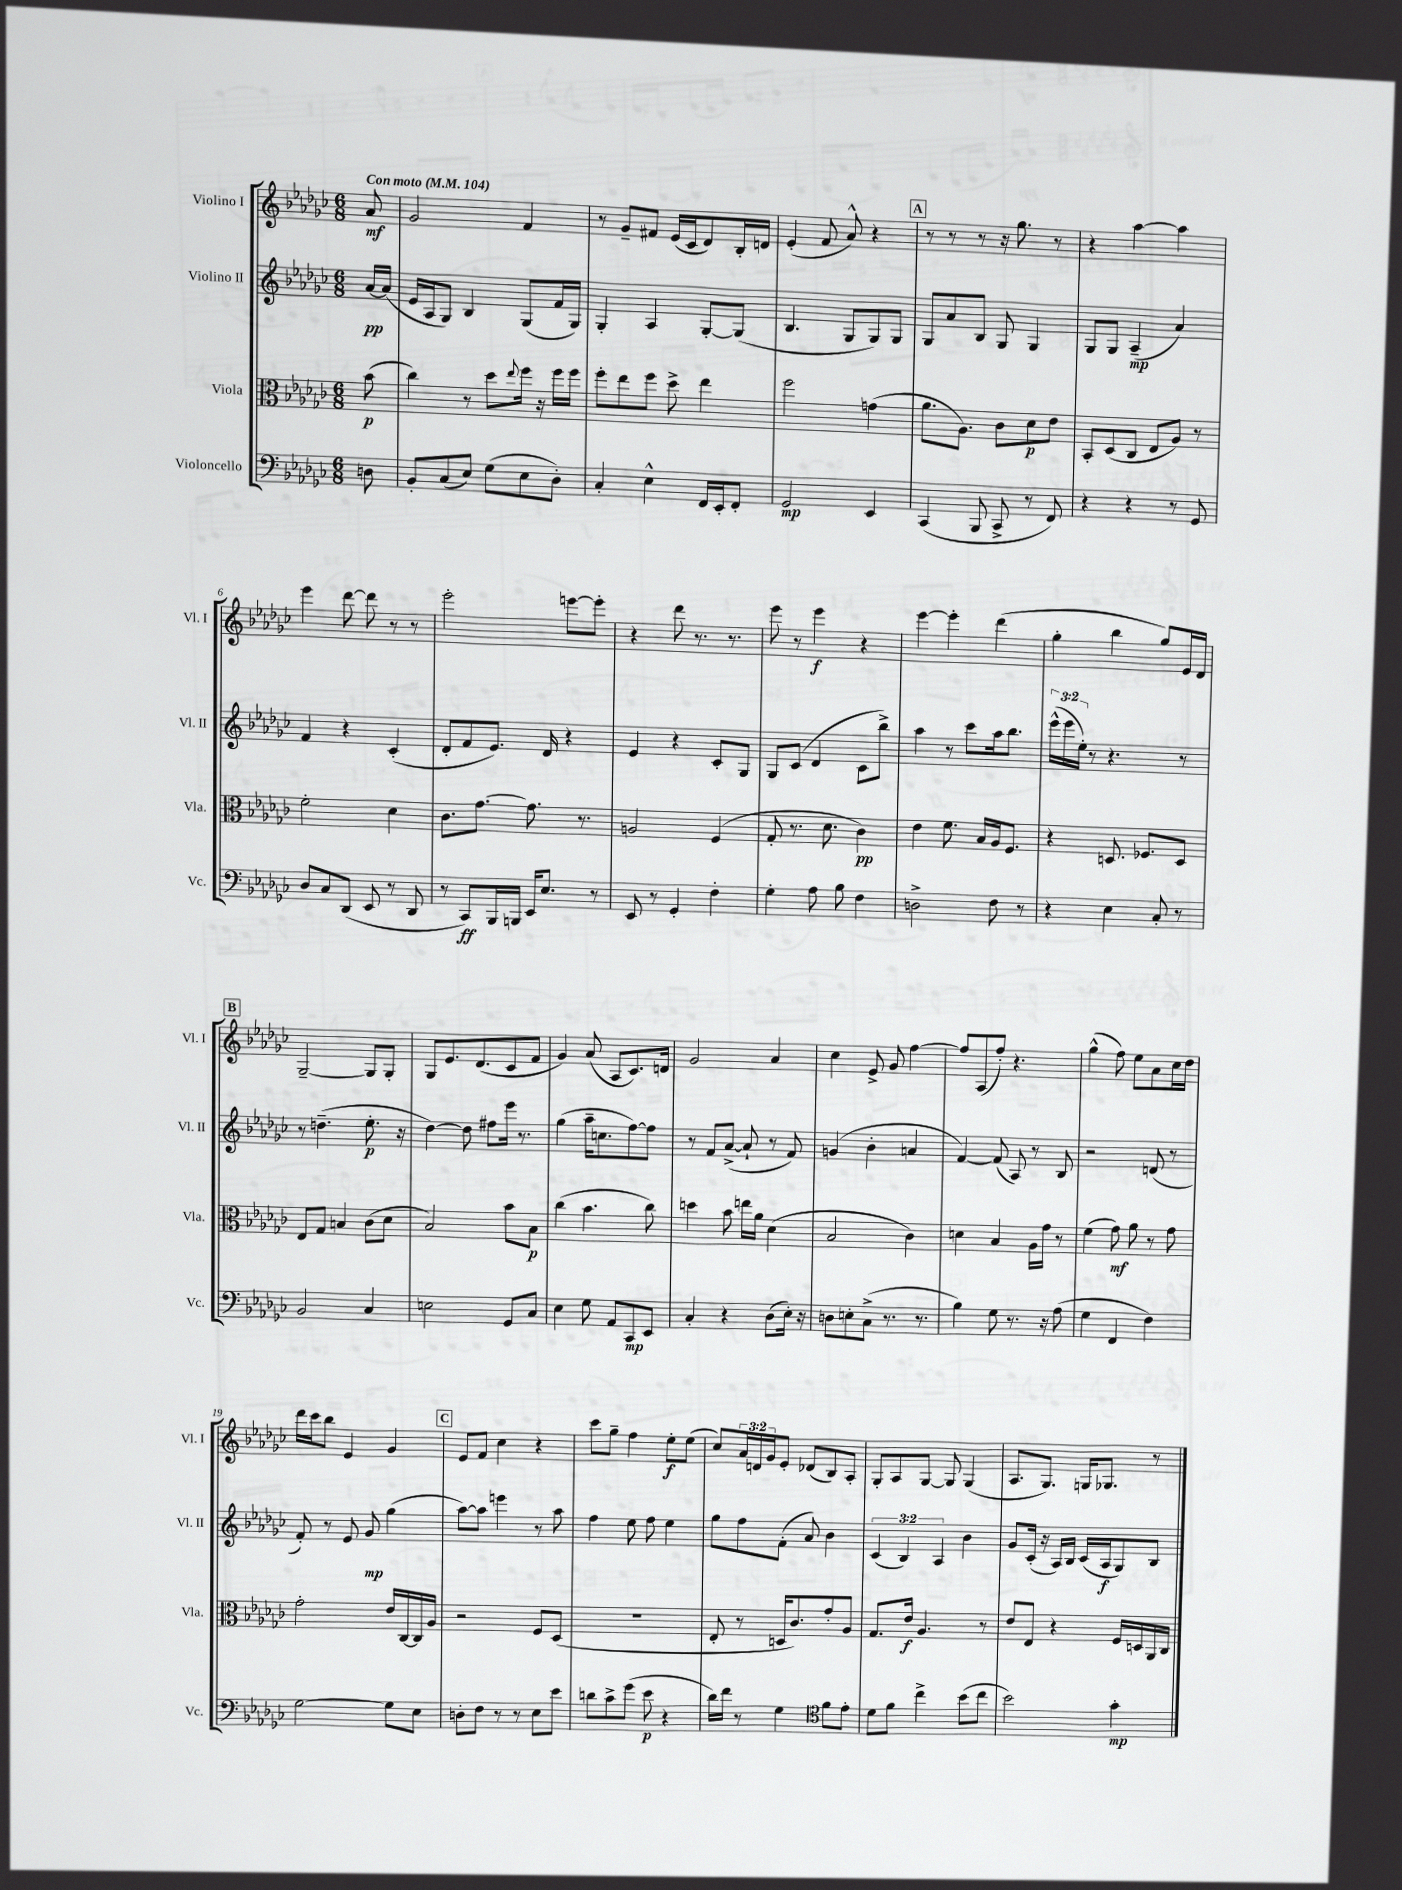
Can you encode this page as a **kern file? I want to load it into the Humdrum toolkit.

**kern	**kern	**kern	**kern
*staff4	*staff3	*staff2	*staff1
*clefF4	*clefC3	*clefG2	*clefG2
*k[b-e-a-d-g-c-]	*k[b-e-a-d-g-c-]	*k[b-e-a-d-g-c-]	*k[b-e-a-d-g-c-]
*M6/8	*M6/8	*M6/8	*M6/8
*MM104	*MM104	*MM104	*MM104
8D\	(8b-\	[16a-/LL	8a-/
.	.	(16a-/]JJ	.
=	=	=	=
8BB-'/L	4cc-\)	16e-/LL	2g-/
.	.	16A-/J	.
(8C-/	.	8G-/J)	.
8E-/J)	8r	4B-/	.
(8G-\L	8dd-\L	.	.
.	8qqee-/	.	.
8E-\	16ff\Jk	(8G-/L	4f/
.	16r	.	.
8D-'\J)	16ff\LL	16f/L	.
.	16ff\JJ	16G-/JJ)	.
=	=	=	=
4C-'/	8ff'\L	4G-'/	8r
.	8ee-\	.	8g-~/L
4E-^^\	8ff\J	4A-/	8f#/J
.	8dd-^\	.	(16e-/LL
.	.	.	16c-/J
16FF/LL	4ee-\	[8G-'/L	8d-/)
16EE-'/J	.	.	.
8FF'/J	.	(8G-/]J	16B-'/L
.	.	.	16d/JJ
=	=	=	=
2GG-/	2ff\	4.B-/	(4e-'/
.	.	.	8f/
.	.	8G-/L	8a-^^/)
4EE-/	(4g\	8G-/)	4r
.	.	8G-/J	.
=	=	=	=
(4CC-/	8.a-\L	8G-/L	8r
.	.	8a-/	8r
.	8.A-\J)	.	.
8BBB-/	.	8B-/J	8r
8CC-^/	8c-\L	8G-/	16r
.	.	.	8.gg-\
8r	8d-\	4G-/	.
8FF/)	8e-\J	.	8r
=	=	=	=
4r	8BB-'/L	8G-/L	4r
.	(8D-/	8G-/J	.
4r	8C-/J	(4A-~/	[4aa-\
.	8E-/L	.	.
8r	8A-/J)	4a-/)	4aa-\]
8GG-/	8r	.	.
=	=	=	=
8D-/L	2f'\	4f/	4eee-\
8C-/	.	.	.
(8DD-/J	.	4r	[8ddd-\
8EE-/	.	.	8ddd-\]
8r	4d-\	(4c-'/	8r
8DD-/	.	.	8r
=	=	=	=
8r	8.c-\L	8d-'/L	2eee-'\
8CC-/L)	.	8f/	.
.	[8.g-\J	.	.
16BBB-/L	.	8.e-/J)	.
16BBB/JJ	.	.	.
16EE-/LK	8.g-\]	.	.
8.E-/J	.	16d-/	.
.	.	4r	[8eee\L
.	8.r	.	.
8r	.	.	8eee'\]J
=	=	=	=
8EE-/	2A/	4e-/	4r
8r	.	.	.
4GG-'/	.	4r	8ddd-\
.	.	.	8.r
4F'\	(4F/	8c-'/L	.
.	.	.	8.r
.	.	8G-/J	.
=	=	=	=
4G-'\	8G-'/	8G-/L	8eee-\
.	8.r	(8c-/J	8r
8A-\	.	4d-/	4eee-\
.	8.d-\	.	.
8B-\	.	.	.
4F\	4c-\)	8c-\L	4r
.	.	8bb-^\J)	.
=	=	=	=
2D^\	4e-\	4aa-\	[4eee-\
.	8.f\	8r	4eee-'\]
.	.	8ccc-\L	.
.	16B-/LL	.	.
8F\	16A-/J	16aa-\k	(4ddd-\
.	8.F/J	8.bb-\J	.
8r	.	.	.
=	=	=	=
4r	4r	(24eee-^^\LL	4gg-'\
.	.	24eee-\	.
.	.	24ee-'\JJ)	.
.	.	8r	.
4E-\	8.D/	4.r	4bb-\
.	8.F-/L	.	.
8C-'/	.	.	8gg-/L)
8r	8D/J	8r	16e-/L
.	.	.	16d-/JJ
=	=	=	=
2BB-/	8E-/L	8r	[2G-~/
.	8G-/J	(4.dd~\	.
.	4B/	.	.
4C-/	(8c-\L	8.ee-'\	8G-/]L
.	8d-\J	.	8G-'/J
.	.	16r	.
=	=	=	=
2E\	2B-/)	[4dd-\)	8G-/L
.	.	.	8.e-/
.	.	8dd-\]	.
.	.	.	(8.d-/
.	.	8ff#\L	.
8GG-/L	8b-\L	16eee-\Jk	8c-/
.	.	8.r	.
8C-/J	8B-\J	.	8f/J
=	=	=	=
4E-\	(4cc-\	(4gg-\	4g-/)
8G-\	4.b-\	16aa-~\LK	(8a-/
.	.	8.cc\	.
8AA-/L	.	.	8A-/L
8CC-/	.	[8ff\)	8.c-/)
8EE-/J	8cc-\)	8ff\]J	.
.	.	.	16d/Jk
=	=	=	=
4C-'/	4dd\	8r	2g-/
.	.	8f/L	.
4r	8b-\	([8a-^/J	.
.	16ee\LL	8a-`/]	.
.	16a-\JJ	.	.
(8D-\L	(4d-\	8r	4a-/
16E-'\Jk)	.	8f/)	.
16r	.	.	.
=	=	=	=
8D\L	2B-/	(4g/	4cc-\
8E'\	.	.	.
(8C-^\J	.	4b-'\	8e-^/
8.r	.	.	8g-/
.	4c-\)	4a/	[4ff\
8.r	.	.	.
=	=	=	=
4B-\)	4d\	[4f/)	8ff/]L
.	.	.	(8A-/
8G-\	4B-/	(8f/]	8ff'/J)
8.r	.	8A-/)	4.r
.	16A-\LL	8r	.
16r	16g-\JJ	.	.
(8A-\	8r	8B-/	.
=	=	=	=
4G-\	(4f\	2r	(4gg-^^\
4FF/	8g-\)	.	8ff\)
.	8a-\	.	8ee-\L
4F\)	8r	(8d/	8a-\
.	8g-\	8r	16cc-\L
.	.	.	16dd-\JJ
=	=	=	=
[2G-\	2g-'\	8f'/)	16ddd-\LL
.	.	.	16ccc-\J
.	.	8r	8bb-\J
.	.	8e-/	4e-/
.	.	8g-/	.
8G-\]L	16e-/LL	(4gg-\	4g-/
.	[16C-/	.	.
8E-\J	16C-/]	.	.
.	16A-/JJ	.	.
=	=	=	=
8D'\L	2r	[8aa-\L)	8e-/L
8F\J	.	8aa-\]J	8f/J
8r	.	4eee\	4cc-\
8r	.	.	.
8E-\L	8F/L	8r	4r
8e-\J	(8D-/J	8aa-\	.
=	=	=	=
8d\L	2.r	4ff\	8ccc-\L
8c-^\	.	.	8gg-~\J
(8g-\J	.	8ee-\	4ff\
8e-\	.	8ff\	.
4r	.	4ee-\	8ee-'\L
.	.	.	(8ee-\J
=	=	=	=
16d-\LL)	8E-'/	8gg-\L	8cc-/L)
16f\JJ	.	.	.
8r	8r	8ff\	24a-/L
.	.	.	24d/
.	.	.	24g-/J
4G-\	16D/LK	(8f'\J	8e-'/J
.	8.c-/)	.	.
.	.	8a-/)	(8d-/L
*clefC4	*	*	*
8f\L	8g-'/	4b-\	8B-/)
8e-'\J	8A-/J	.	8A-'/J
=	=	=	=
8d-\L	8.G-/L	(6c-/	8G-'/L
8f\J	.	.	8A-/
.	.	6B-/)	.
.	16e-/Jk	.	.
4cc-^\	4.A-/	.	[8G-/J
.	.	6A-/	.
.	.	.	8G-/]
(8b-\L	.	4b-\	(4G-/
8cc-\J	8r	.	.
=	=	=	=
2b-\)	8e-/L	8g-/L	8.A-/L
.	8E-/J	(16c-'/Jk	.
.	.	16r	8.G-/J)
.	4r	16A-/LL)	.
.	.	16B-/JJ	.
.	.	(16c-/LL	16G/LK
.	.	16A-/J	8.G-/J
4g-'\	16F/LL	8G-/)	.
.	16D/	.	.
.	16AA-/	8B-/J	8r
.	16C-/JJ	.	.
==	==	==	==
*-	*-	*-	*-
